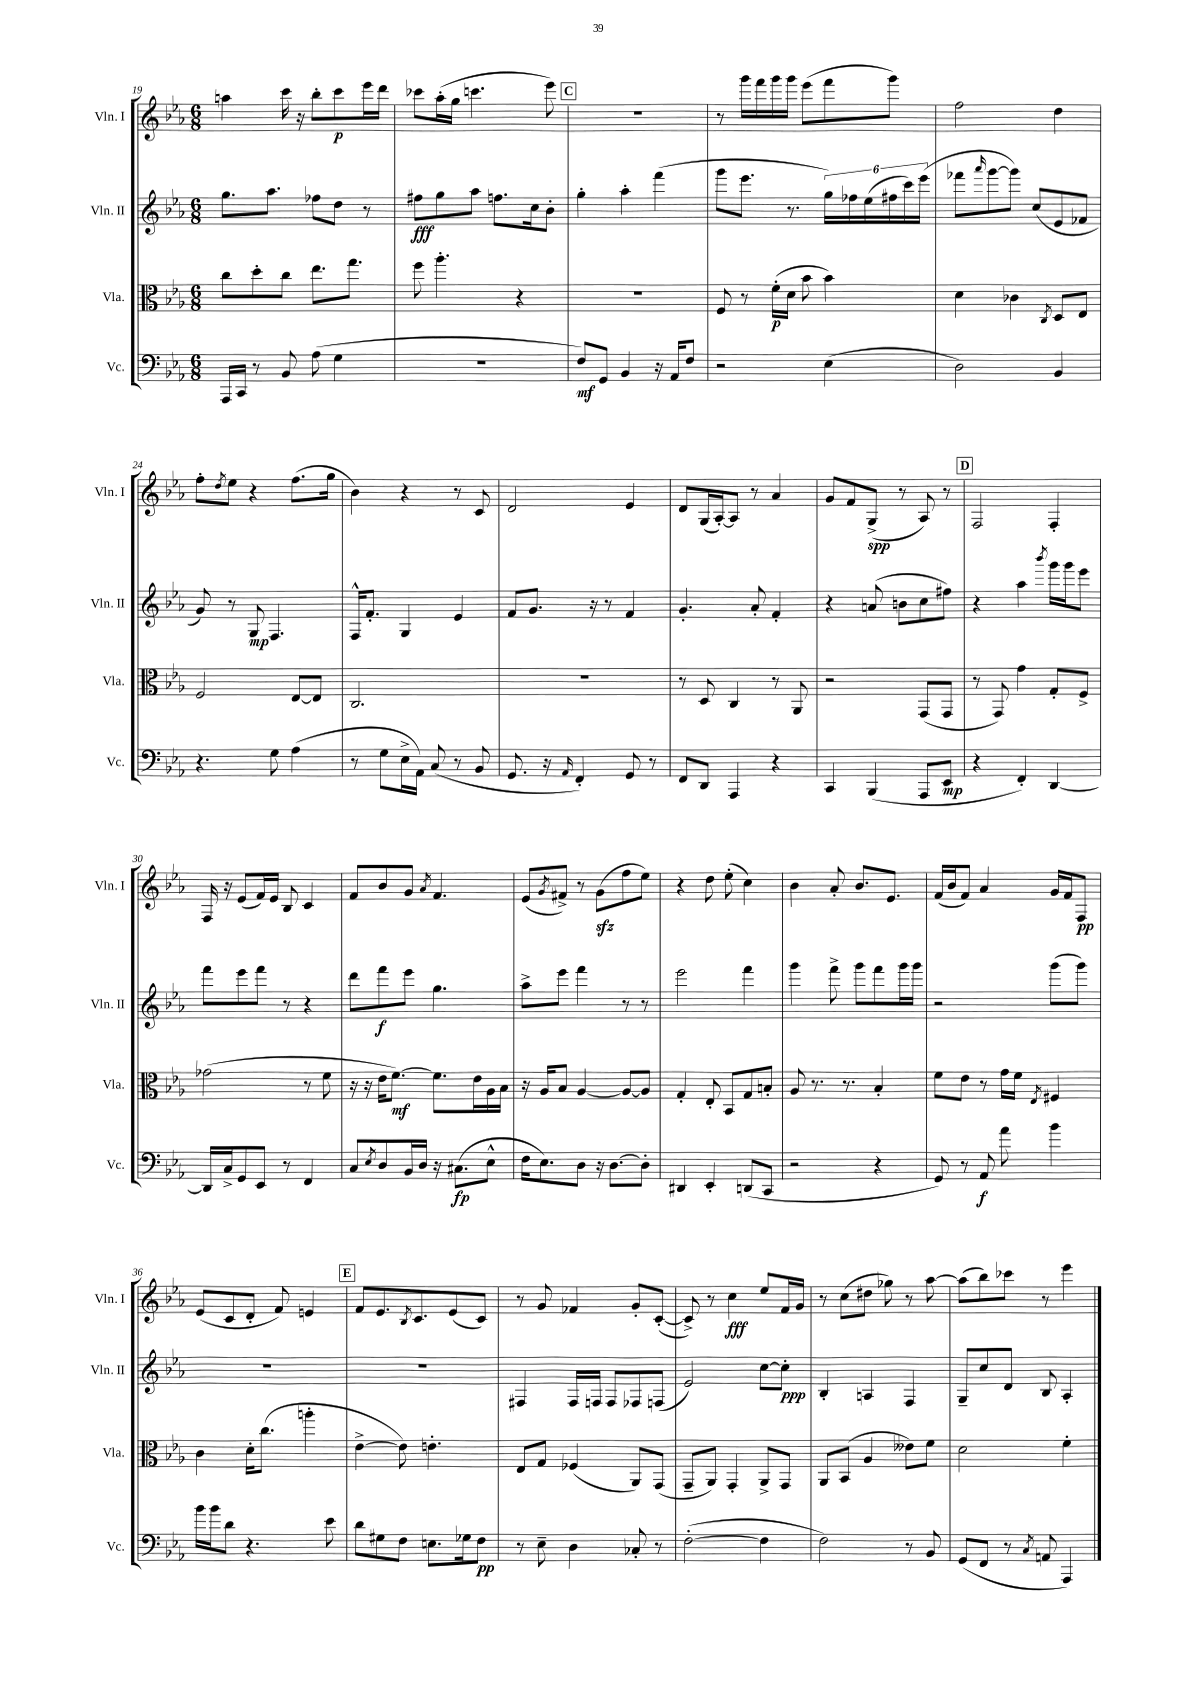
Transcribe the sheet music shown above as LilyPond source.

<<
\new StaffGroup <<
\new Staff = "s0" \with { instrumentName = "Vln. I" shortInstrumentName = "Vln. I" } {
    \clef treble \key ees \major \numericTimeSignature \time 6/8
    a''4 c'''16 r16 bes''8-. c'''8\p ees'''16 d'''16 |
    ces'''8 aes''16-.( g''16 c'''4. ees'''8) |
    \mark \markup { \box "C" } R2. |
    r8 g'''16 f'''16 g'''16 g'''16 ees'''8( f'''8 g'''8) |
    f''2 d''4 |
    f''8-. \acciaccatura { d''8 } ees''8 r4 f''8.( g''16 |
    bes'4) r4 r8 c'8 |
    d'2 ees'4 |
    d'8 g16( aes16~-.) aes8 r8 aes'4 |
    g'8 f'8 g8->\spp( r8 aes8) r8 |
    \mark \markup { \box "D" } f2 f4-. |
    f16 r16 ees'8( f'16) ees'16 bes8 c'4 |
    f'8 bes'8 g'8 \acciaccatura { aes'8 } f'4. |
    ees'8( \acciaccatura { g'8 } fis'8->) r8 g'8\sfz( f''8 ees''8) |
    r4 d''8 ees''8-.( c''4) |
    bes'4 aes'8-. bes'8. ees'8. |
    f'16( bes'16 f'8) aes'4 g'16 f'16 f8\pp |
    ees'8( c'8 d'8-. f'8) e'4 |
    \mark \markup { \box "E" } f'8 ees'8. \acciaccatura { bes8 } c'8. ees'8( c'8) |
    r8 g'8 fes'4 g'8-. c'8~-.( |
    c'8->) r8 c''4\fff ees''8 f'16 g'16 |
    r8 c''8( dis''8 ges''8) r8 aes''8~ |
    aes''8( bes''8) ces'''8 r8 ees'''4 \bar "|." |
}
\new Staff = "s1" \with { instrumentName = "Vln. II" shortInstrumentName = "Vln. II" } {
    \clef treble \key ees \major \numericTimeSignature \time 6/8
    g''8. aes''8. fes''8 d''8 r8 |
    fis''8\fff g''8 aes''8 f''8. c''16 bes'8-. |
    \mark \markup { \box "C" } g''4-. aes''4-. f'''4( |
    g'''8 ees'''8. r8. \tuplet 6/4 { g''16) fes''16 ees''16( fis''16 c'''16) ees'''16( } |
    fes'''8 \grace { aes'''16 } g'''8~ g'''8) c''8( ees'8 fes'8 |
    g'8) r8 g8\mp f4. |
    f16-^ f'8.-. g4 ees'4 |
    f'8 g'8. r16 r8 f'4 |
    g'4.-. aes'8-. f'4-. |
    r4 a'8( b'8 c''8 fis''8) |
    \mark \markup { \box "D" } r4 aes''4 \acciaccatura { bes'''8 } g'''16 g'''16 ees'''8 |
    f'''8 ees'''8 f'''8 r8 r4 |
    d'''8 f'''8\f ees'''8 g''4. |
    aes''8-> ees'''8 f'''4 r8 r8 |
    ees'''2 f'''4 |
    g'''4 f'''8-> g'''8 f'''8 g'''16 g'''16 |
    r2 g'''8( g'''8) |
    R2. |
    \mark \markup { \box "E" } R2. |
    fis4 fis16 f16 f8 fes8 f8( |
    ees'2) c''8~ c''8-.\ppp |
    bes4-. a4 f4 |
    g8-- c''8 d'8 bes8 aes4-. \bar "|." |
}
\new Staff = "s2" \with { instrumentName = "Vla." shortInstrumentName = "Vla." } {
    \clef alto \key ees \major \numericTimeSignature \time 6/8
    c''8 d''8-. c''8 ees''8. g''8. |
    f''8 aes''4.-. r4 |
    \mark \markup { \box "C" } R2. |
    f8 r8 f'16-.\p( d'16 bes'8 bes'4) |
    d'4 ces'4 \acciaccatura { c8 } d8 ees8 |
    f2 ees8~ ees8 |
    c2. |
    R2. |
    r8 d8 c4 r8 aes,8 |
    r2 g,8( g,8 |
    \mark \markup { \box "D" } r8 g,8) g'4 g8-. f8-> |
    ges'2( r8 f'8 |
    r16 r16 ees'16 f'8.~\mf) f'8. ees'16 aes16 bes16 |
    r16 aes16 bes8 aes4~ aes8~ aes8 |
    g4-. ees8-. bes,8 g8 b8-. |
    aes8 r8. r8. bes4-. |
    f'8 ees'8 r8 g'16 f'16 \acciaccatura { ees8 } fis4 |
    c'4 d'16-. c''8.( a''4-. |
    \mark \markup { \box "E" } ees'4~-> ees'8) e'4.-. |
    ees8 g8 fes4( aes,8) g,8( |
    g,8-- aes,8) g,4-. aes,8-> g,8 |
    aes,8 bes,8( aes4 eeses'8) f'8 |
    d'2 f'4-. \bar "|." |
}
\new Staff = "s3" \with { instrumentName = "Vc." shortInstrumentName = "Vc." } {
    \clef bass \key ees \major \numericTimeSignature \time 6/8
    aes,,16 c,16 r8 bes,8 aes8( g4 |
    R2. |
    \mark \markup { \box "C" } f8\mf) g,8 bes,4 r16 aes,16 f8 |
    r2 ees4( |
    d2) bes,4 |
    r4. g8 aes4( |
    r8 g8 ees16-> aes,16) c8( r8 bes,8 |
    g,8. r16 \grace { aes,16 } f,4-.) g,8 r8 |
    f,8 d,8 aes,,4 r4 |
    c,4 bes,,4( aes,,8 ees,8\mp |
    \mark \markup { \box "D" } r4 f,4-.) d,4~ |
    d,16 c16-> g,8 ees,8 r8 f,4 |
    c8 \acciaccatura { ees8 } d8 bes,16 d16 r16 cis8.\fp( ees8-^ |
    f16 ees8.) d8 r16 d8.~ d8-. |
    dis,4 ees,4-. d,8( c,8 |
    r2 r4 |
    g,8) r8 aes,8\f aes'8 bes'4 |
    bes'16 bes'16 d'8 r4. ees'8 |
    \mark \markup { \box "E" } d'8 gis8 f8 e8. ges16 f8\pp |
    r8 ees8-- d4 ces8-. r8 |
    f2~-.( f4 |
    f2) r8 bes,8 |
    g,8( f,8 r8 \acciaccatura { c8 } a,8 aes,,4) \bar "|." |
}
>>
>>
\layout { \context { \Score currentBarNumber = #19 } }
